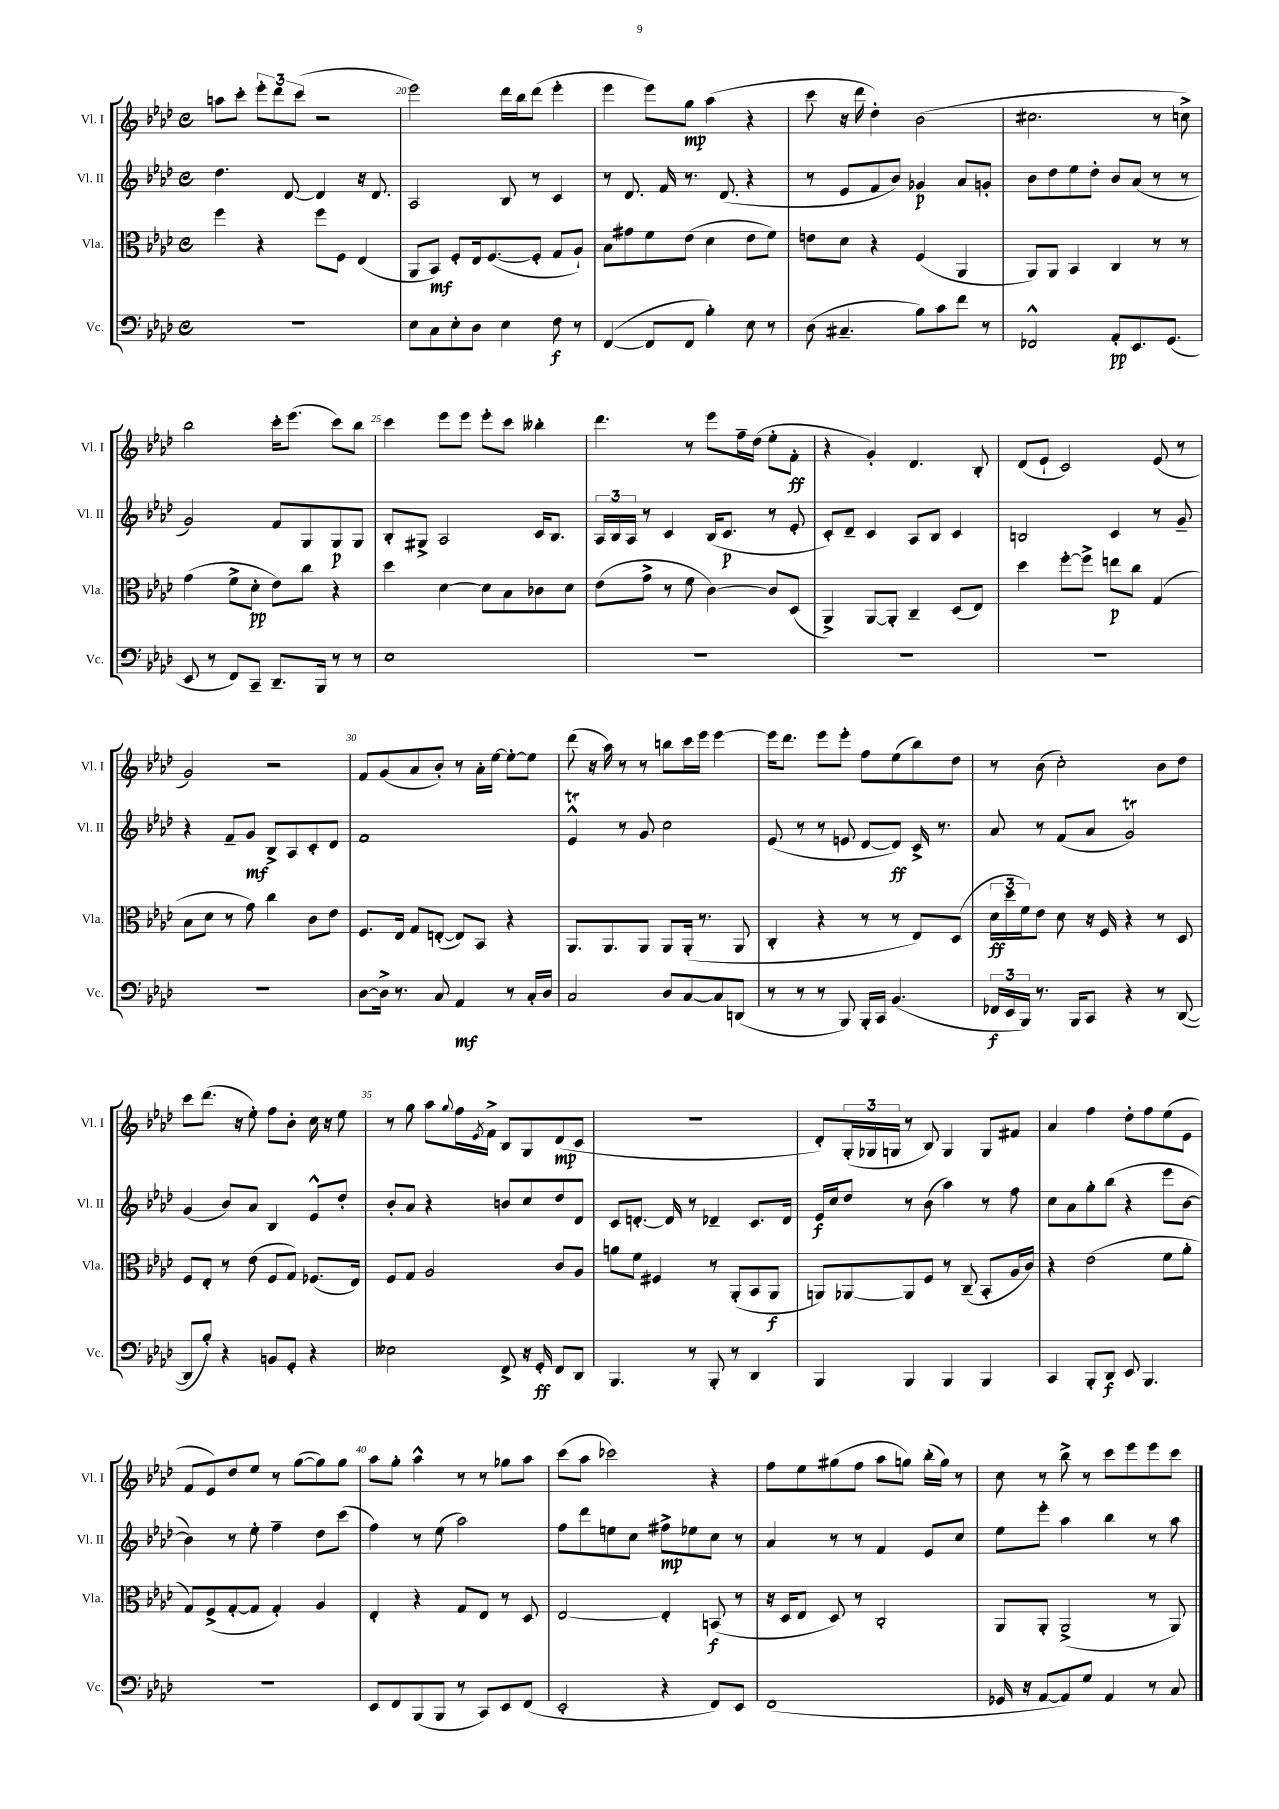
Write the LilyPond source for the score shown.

<<
\new StaffGroup <<
\new Staff = "s0" \with { instrumentName = "Vl. I" shortInstrumentName = "Vl. I" } {
    \clef treble \key aes \major \defaultTimeSignature \time 4/4
    a''8 c'''8-. \tuplet 3/2 { ees'''8-. des'''8 c'''8( } r2 |
    ees'''2) des'''16 bes''16 des'''8( ees'''4-. |
    ees'''4 ees'''8) g''8\mp aes''4( r4 |
    c'''8 r16 des'''16 des''4-.) bes'2( |
    cis''2. r8 c''8->) |
    bes''2 c'''16-. ees'''8.( c'''8) bes''8 |
    c'''4 ees'''8 ees'''8 ees'''8-. c'''8 beses''4-. |
    des'''4. r8 ees'''8 f''16-- des''16( ees''8-. f'8-.\ff |
    r4 g'4-.) des'4. bes8-. |
    des'8( ees'8-! c'2) ees'8( r8 |
    g'2) r2 |
    f'8 g'8( aes'8 bes'8-.) r8 aes'16-. ees''16~ ees''8~-. ees''8 |
    des'''8( r16 aes''16) r8 r8 b''8 c'''16 ees'''16 ees'''4~ |
    ees'''16 des'''8. ees'''8 ees'''8-. f''8 ees''8( bes''8) des''8 |
    r8 bes'8( c''2-.) bes'8 des''8 |
    c'''8 des'''8.( r16 ees''8-.) f''8 bes'8-. c''16 r16 ees''8 |
    r8 g''8 aes''8 \appoggiatura { g''8 } f''16 \acciaccatura { ees'8 } f'16-> bes8 g8 des'8\mp( c'8 |
    R1 |
    des'8-.) \tuplet 3/2 { g16-.( ges16 g16 } r8 bes8) g4 g8 fis'8 |
    aes'4 f''4 des''8-. f''8 ees''8( ees'8 |
    f'8 ees'8) des''8 ees''8 r8 g''8~( g''8) g''8 |
    aes''8 g''8-. aes''4-^ r8 r8 ges''8 aes''8 |
    c'''8( aes''8 ces'''2) r4 |
    f''8 ees''8 gis''8( f''8 aes''8 g''8) bes''16-.( g''16) r8 |
    c''8 r8 bes''8-> r8 c'''8 ees'''8 ees'''8 c'''8 \bar "|." |
}
\new Staff = "s1" \with { instrumentName = "Vl. II" shortInstrumentName = "Vl. II" } {
    \clef treble \key aes \major \defaultTimeSignature \time 4/4
    des''4. des'8~ des'4 r16 des'8. |
    aes2 bes8 r8 c'4 |
    r8 des'8. f'16 r8. des'8.( r4 |
    r8 ees'8 f'8 bes'8) ges'4\p aes'8 g'8-. |
    bes'8 des''8 ees''8 des''8-. bes'8 aes'8( r8 r8 |
    g'2) f'8 g8 g8\p g8 |
    bes8-. gis8-> aes2 c'16 bes8. |
    \tuplet 3/2 { aes16 bes16 aes16 } r8 c'4 bes16( c'8.\p r8 ees'8-. |
    c'8-.) des'8-- c'4 aes8 bes8 c'4 |
    b2 c'4 r8 g'8-- |
    r4 f'8-- g'8\mf bes8-> aes8 c'8-. des'8 |
    f'1 |
    ees'4-^\trill r8 g'8 c''2 |
    ees'8( r8 r8 e'8 des'8~ des'8\ff) c'16-> r8. |
    aes'8 r8 f'8( aes'8 g'2\trill) |
    g'4( bes'8) aes'8 bes4 ees'8-^ des''8-. |
    bes'8-. aes'8 r4 b'8 c''8 des''8 des'8 |
    c'8 d'8.~-. d'16 r8 des'4-- c'8. des'16 |
    ees'16\f c''16 des''8 r8 bes'8( aes''4) r8 f''8 |
    c''8 aes'8 g''8-. bes''8( r4 ees'''8 bes'8~ |
    bes'4) r8 ees''8-. f''4-- des''8 c'''8( |
    f''4) r8 ees''8( aes''2) |
    f''8 des'''8 e''8 c''8 fis''8->\mp ees''8 c''8 r8 |
    aes'4 r8 r8 f'4 ees'8 c''8 |
    ees''8 ees'''8-. aes''4 bes''4 r8 aes''8 \bar "|." |
}
\new Staff = "s2" \with { instrumentName = "Vla." shortInstrumentName = "Vla." } {
    \clef alto \key aes \major \defaultTimeSignature \time 4/4
    f''4 r4 f''8 f8 ees4( |
    aes,8 bes,8\mf) f8-. ees16 f8.~( f8-. g8 aes8-!) |
    bes8 gis'8 f'8 ees'8( des'4 ees'8 f'8) |
    e'8 des'8 r4 f4( aes,4 |
    aes,8) aes,8 bes,4 c4 r8 r8 |
    g'4( f'8-> des'8-.\pp ees'8) c''8 r4 |
    des''4 des'4~ des'8 bes8 ces'8 des'8 |
    ees'8( g'8-> r8 f'8 c'4~) c'8 des8( |
    aes,4->) aes,8~ aes,8-. c4-- des8( ees8) |
    des''4 f''8~-. f''8-> e''8\p c''8 g4( |
    bes8 des'8 r8 g'8) c''4 c'8 ees'8 |
    f8. ees16 g8 e8~-.( e8) bes,8 r4 |
    aes,8. aes,8. aes,8 aes,8 aes,16-.( r8. aes,8 |
    c4-. r4 r8 r8 ees8) des8( |
    \tuplet 3/2 { des'16\ff des''16 f'16) } ees'8 des'8 r16 f16 r4 r8 des8 |
    f8 ees8-. r8 ees'8( f8 g8) fes8.( ees16) |
    f8 g8 aes2 c'8 aes8 |
    a'8 f'8 fis4 r8 aes,8-.( bes,8 aes,8\f |
    a,8) aes,8~ aes,8 f8 r8 c8--( bes,8-. aes16 c'16) |
    r4 ees'2( f'8 aes'8-. |
    g8) f8->( g8~-. g8 g4-.) aes4 |
    ees4-. r4 g8 ees8 r8 des8 |
    ees2~ ees4-. b,8\f( r8 |
    r16 des16 ees8 des8) r8 c2-. |
    aes,8 aes,8-. aes,2->( r8 aes,8) \bar "|." |
}
\new Staff = "s3" \with { instrumentName = "Vc." shortInstrumentName = "Vc." } {
    \clef bass \key aes \major \defaultTimeSignature \time 4/4
    r1 |
    ees8 c8 ees8-. des8 ees4 f8\f r8 |
    f,4~( f,8 f,8 bes4-.) ees8 r8 |
    des8( cis4.-- bes8) c'8 f'8 r8 |
    fes,2-^ aes,8-.\pp ees,8. g,8.( |
    ees,8 r8 f,8) c,8-- des,8.-- bes,,16 r8 r8 |
    ees1 |
    R1 |
    R1 |
    R1 |
    R1 |
    des8~ des16-> r8. c8 aes,4\mf r8 c16-. des16 |
    c2 des8 c8~ c8 d,8( |
    r8 r8 r8 bes,,8) bes,,16-. c,16 bes,4.( |
    \tuplet 3/2 { fes,16\f ees,16 bes,,16) } r8. bes,,16 c,8 r4 r8 des,8~( |
    des,8 bes8-.) r4 b,8 g,8-. r4 |
    eeses2 f,8-> r16 g,16-.\ff f,8 des,8 |
    bes,,4. r8 bes,,8-. r8 des,4 |
    bes,,4 bes,,4 bes,,4 bes,,4 |
    c,4 bes,,8-. des,8\f ees,8 bes,,4. |
    R1 |
    ees,8 f,8 bes,,8( bes,,8 r8 c,8) ees,8 f,8( |
    ees,2-. r4 f,8) ees,8 |
    f,1( |
    ges,16 r16 aes,8~ aes,8) g8 aes,4 r8 c8 \bar "|." |
}
>>
>>
\layout { \context { \Score currentBarNumber = #19 \override BarNumber.break-visibility = ##(#f #t #t) barNumberVisibility = #(every-nth-bar-number-visible 5) } }
